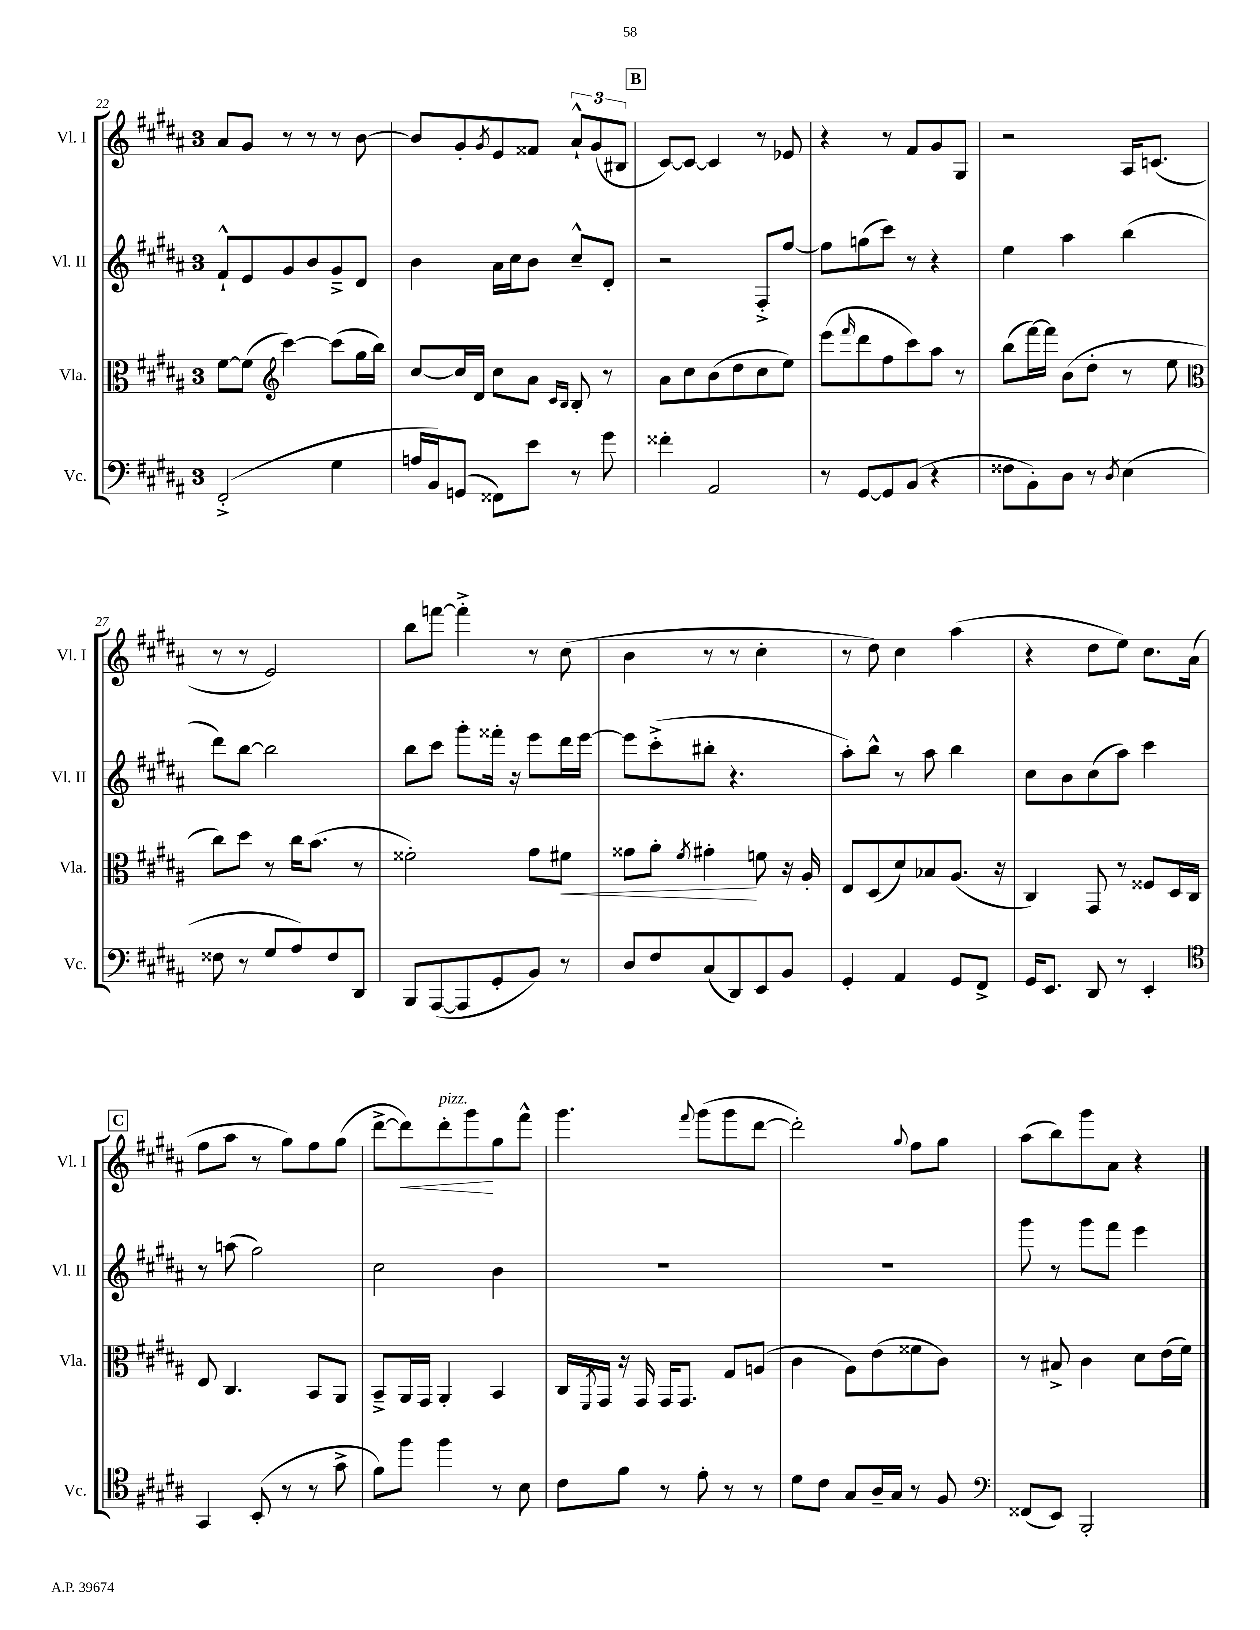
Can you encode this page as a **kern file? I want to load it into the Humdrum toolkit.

**kern	**kern	**dynam	**kern	**kern	**dynam
*part4	*part3	*part3	*part2	*part1	*part1
*staff4	*staff3	*staff3	*staff2	*staff1	*staff1
*I"Vc.	*I"Vla.	*	*I"Vl. II	*I"Vl. I	*
*I'Vc.	*I'Vla.	*	*I'Vl. II	*I'Vl. I	*
*clefF4	*clefC3	*	*clefG2	*clefG2	*
*k[f#c#g#d#a#]	*k[f#c#g#d#a#]	*	*k[f#c#g#d#a#]	*k[f#c#g#d#a#]	*
*M3/4	*M3/4	*	*M3/4	*M3/4	*
=22	=22	=22	=22	=22	=22
(2FF#'^/	[8f#\L	.	8f#`^^/L	8a#/L	.
.	(8f#\J]	.	8e/	8g#/J	.
*	*clefG2	*	*	*	*
.	[4ccc#\)	.	8g#/	8r	.
.	.	.	8b/	8r	.
4G#\	(8ccc#\L]	.	8g#~^/	8r	.
.	16gg#\L	.	8d#/J	[8b\	.
.	16bb\JJ)	.	.	.	.
=23	=23	=23	=23	=23	=23
16An/LL	[8cc#/L	.	4b\	8b/L]	.
16BB/J)	.	.	.	.	.
(8GGn/J	16cc#/L]	.	.	8g#'/	.
.	16d#/JJ	.	.	.	.
.	.	.	.	8qg#/	.
8FF##X\L)	8cc#\L	.	16a#\LL	8e/	.
.	.	.	16cc#\J	.	.
8e\J	8a#\J	.	8b\J	8f##X/J	.
.	16qqc#/LL	.	.	.	.
.	16qqB/JJ	.	.	.	.
8r	8B'/	.	8cc#~^^/L	12a#`^^/L	.
.	.	.	.	(12g#/	.
8g#\	8r	.	8d#'/J	.	.
.	.	.	.	12B#X/J	.
!!LO:REH:place=s1:t=B
=24	=24	=24	=24	=24	=24
4f##X'\	8a#\L	.	2r	[8c#/L)	.
.	8cc#\	.	.	8c#/J_	.
2AA#/	(8b\	.	.	4c#/]	.
.	8dd#\	.	.	.	.
.	8cc#\	.	8F#'^/L	8r	.
.	8ee\J)	.	[8ff#/J	8e-X/	.
=25	=25	=25	=25	=25	=25
8r	(8eee\L	.	8ff#\L]	4r	.
.	16qqfff#/	.	.	.	.
[8GG#/L	8ddd#\	.	(8ggn\	.	.
8GG#/]	8ff#\	.	8ccc#\J)	8r	.
(8BB/J	8ccc#\)	.	8r	8f#/L	.
4r	8aa#\J	.	4r	8g#/	.
.	8r	.	.	8G#/J	.
=26	=26	=26	=26	=26	=26
8F##X\L	(8bb\L	.	4ee\	2r	.
8BB'\)	[16fff#\L)	.	.	.	.
.	16fff#\JJ]	.	.	.	.
8D#\J	(8b\L	.	4aa#\	.	.
8r	8dd#'\J	.	.	.	.
8qD#/	.	.	.	.	.
(4E\	8r	.	(4bb\	16A#/KL	.
.	.	.	.	(8.cn/J	.
.	8ee\	.	.	.	.
!!LO:LB:g=z
=27	=27	=27	=27	=27	=27
*	*clefC3	*	*	*	*
8F##X\	8cc#\L)	.	8ddd#\L)	8r	.
8r	8dd#\J	.	[8bb\J	8r	.
8G#/L	8r	.	2bb\]	2e/)	.
8A#/)	16cc#\KL	.	.	.	.
.	(8.b\J	.	.	.	.
8F##/	.	.	.	.	.
8DD#/J	8r	.	.	.	.
=28	=28	=28	=28	=28	=28
8BBB/L	2f##X'\)	.	8bb\L	8bb\L	.
([8AAA#/	.	.	8ccc#\J	[8fffn\J	.
8AAA#/]	.	.	8ggg#'\L	4fff'^\]	.
8GG#'/	.	.	16fff##X'\Jk	.	.
.	.	.	16r	.	.
8BB/J)	8g#\L	.	8eee\L	8r	.
!	!	!LO:HP:b	!	!	!
8r	8f#X\J	<	16ddd#\L	(8cc#\	.
.	.	.	[16eee\JJ	.	.
=29	=29	=29	=29	=29	=29
8D#/L	8g##X\L	.	8eee\L]	4b\	.
8F#/	8a#'\J	.	(8ccc#'^\	.	.
.	8qf#/	.	.	.	.
(8C#/	4g#X'\	.	8bb#X'\J	8r	.
8DD#/)	.	.	4.r	8r	.
8EE/	8fn\	[	.	4cc#'\	.
8BB/J	16r	.	.	.	.
.	16A#'/	.	.	.	.
=30	=30	=30	=30	=30	=30
4GG#'/	8E/L	.	8aa#'\L)	8r	.
.	(8D#/	.	8bb^^\J	8dd#\)	.
4AA#/	8d#/)	.	8r	4cc#\	.
.	8B-X/	.	8aa#\	.	.
8GG#/L	(8.A#/J	.	4bb\	(4aa#\	.
8FF#^/J	.	.	.	.	.
.	16r	.	.	.	.
=31	=31	=31	=31	=31	=31
16GG#/KL	4C#/)	.	8cc#\L	4r	.
8.EE/J	.	.	.	.	.
.	.	.	8b\	.	.
8DD#/	8GG#/	.	(8cc#\	8dd#\L	.
8r	8r	.	8aa#\J)	8ee\J)	.
4EE'/	8F##X/L	.	4ccc#\	8.cc#\L	.
.	16D#/L	.	.	.	.
.	16C#/JJ	.	.	(16a#\Jk	.
!!LO:LB:g=z
!!LO:REH:place=s1:t=C
=32	=32	=32	=32	=32	=32
*clefC4	*	*	*	*	*
4GG#/	8E/	.	8r	8ff#\L	.
.	4.C#/	.	(8aan\	8aa#\J	.
(8BB'/	.	.	2gg#\)	8r	.
8r	.	.	.	8gg#\L)	.
8r	8BB/L	.	.	8ff#\	.
8g#^\	8AA#/J	.	.	(8gg#\J	.
=33	=33	=33	=33	=33	=33
8f#\L)	8BB~^/L	.	2cc#\	[8ddd#^\L	.
!	!	!	!	!	!LO:HP:b
8ff#\J	16AA#/L	.	.	8ddd#\])	<
.	16GG#/JJ	.	.	.	.
!	!	!	!	!LO:TX:a:i:t=pizz.	!
4ff#\	4AA#'/	.	.	8ddd#'\	.
.	.	.	.	8ggg#\	.
8r	4BB/	.	4b\	8gg#\	[
8B\	.	.	.	8fff#^^\J	.
=34	=34	=34	=34	=34	=34
8c#\L	16C#/LL	.	2.r	4.ggg#\	.
.	8qFF#/	.	.	.	.
.	16GG#/JJ	.	.	.	.
8f#\J	16r	.	.	.	.
.	16GG#/	.	.	.	.
8r	16GG#/KL	.	.	.	.
.	8.GG#/J	.	.	.	.
.	.	.	.	8qqfff#/	.
8e'\	.	.	.	(8ggg#\L	.
8r	8G#/L	.	.	8ggg#\	.
8r	(8An/J	.	.	[8ddd#\J	.
=35	=35	=35	=35	=35	=35
8d#\L	4c#\	.	2.r	2ddd#'\])	.
8c#\J	.	.	.	.	.
8G#/L	8A#\L)	.	.	.	.
16A#~/L	(8e\	.	.	.	.
16G#/JJ	.	.	.	.	.
.	.	.	.	8qqgg#/	.
8r	8f##X\	.	.	8ff#\L	.
8F#/	8c#\J)	.	.	8gg#\J	.
=36	=36	=36	=36	=36	=36
*clefF4	*	*	*	*	*
(8FF##X/L	8r	.	8ggg#\	(8aa#\L	.
8EE/J)	8B#X^/	.	8r	8bb\)	.
2BBB'/	4c#\	.	8ggg#\L	8ggg#\	.
.	.	.	8fff#\J	8a#\J	.
.	8d#\L	.	4eee\	4r	.
.	(16e\L	.	.	.	.
.	16f#\JJ)	.	.	.	.
==	==	==	==	==	==
*-	*-	*-	*-	*-	*-
